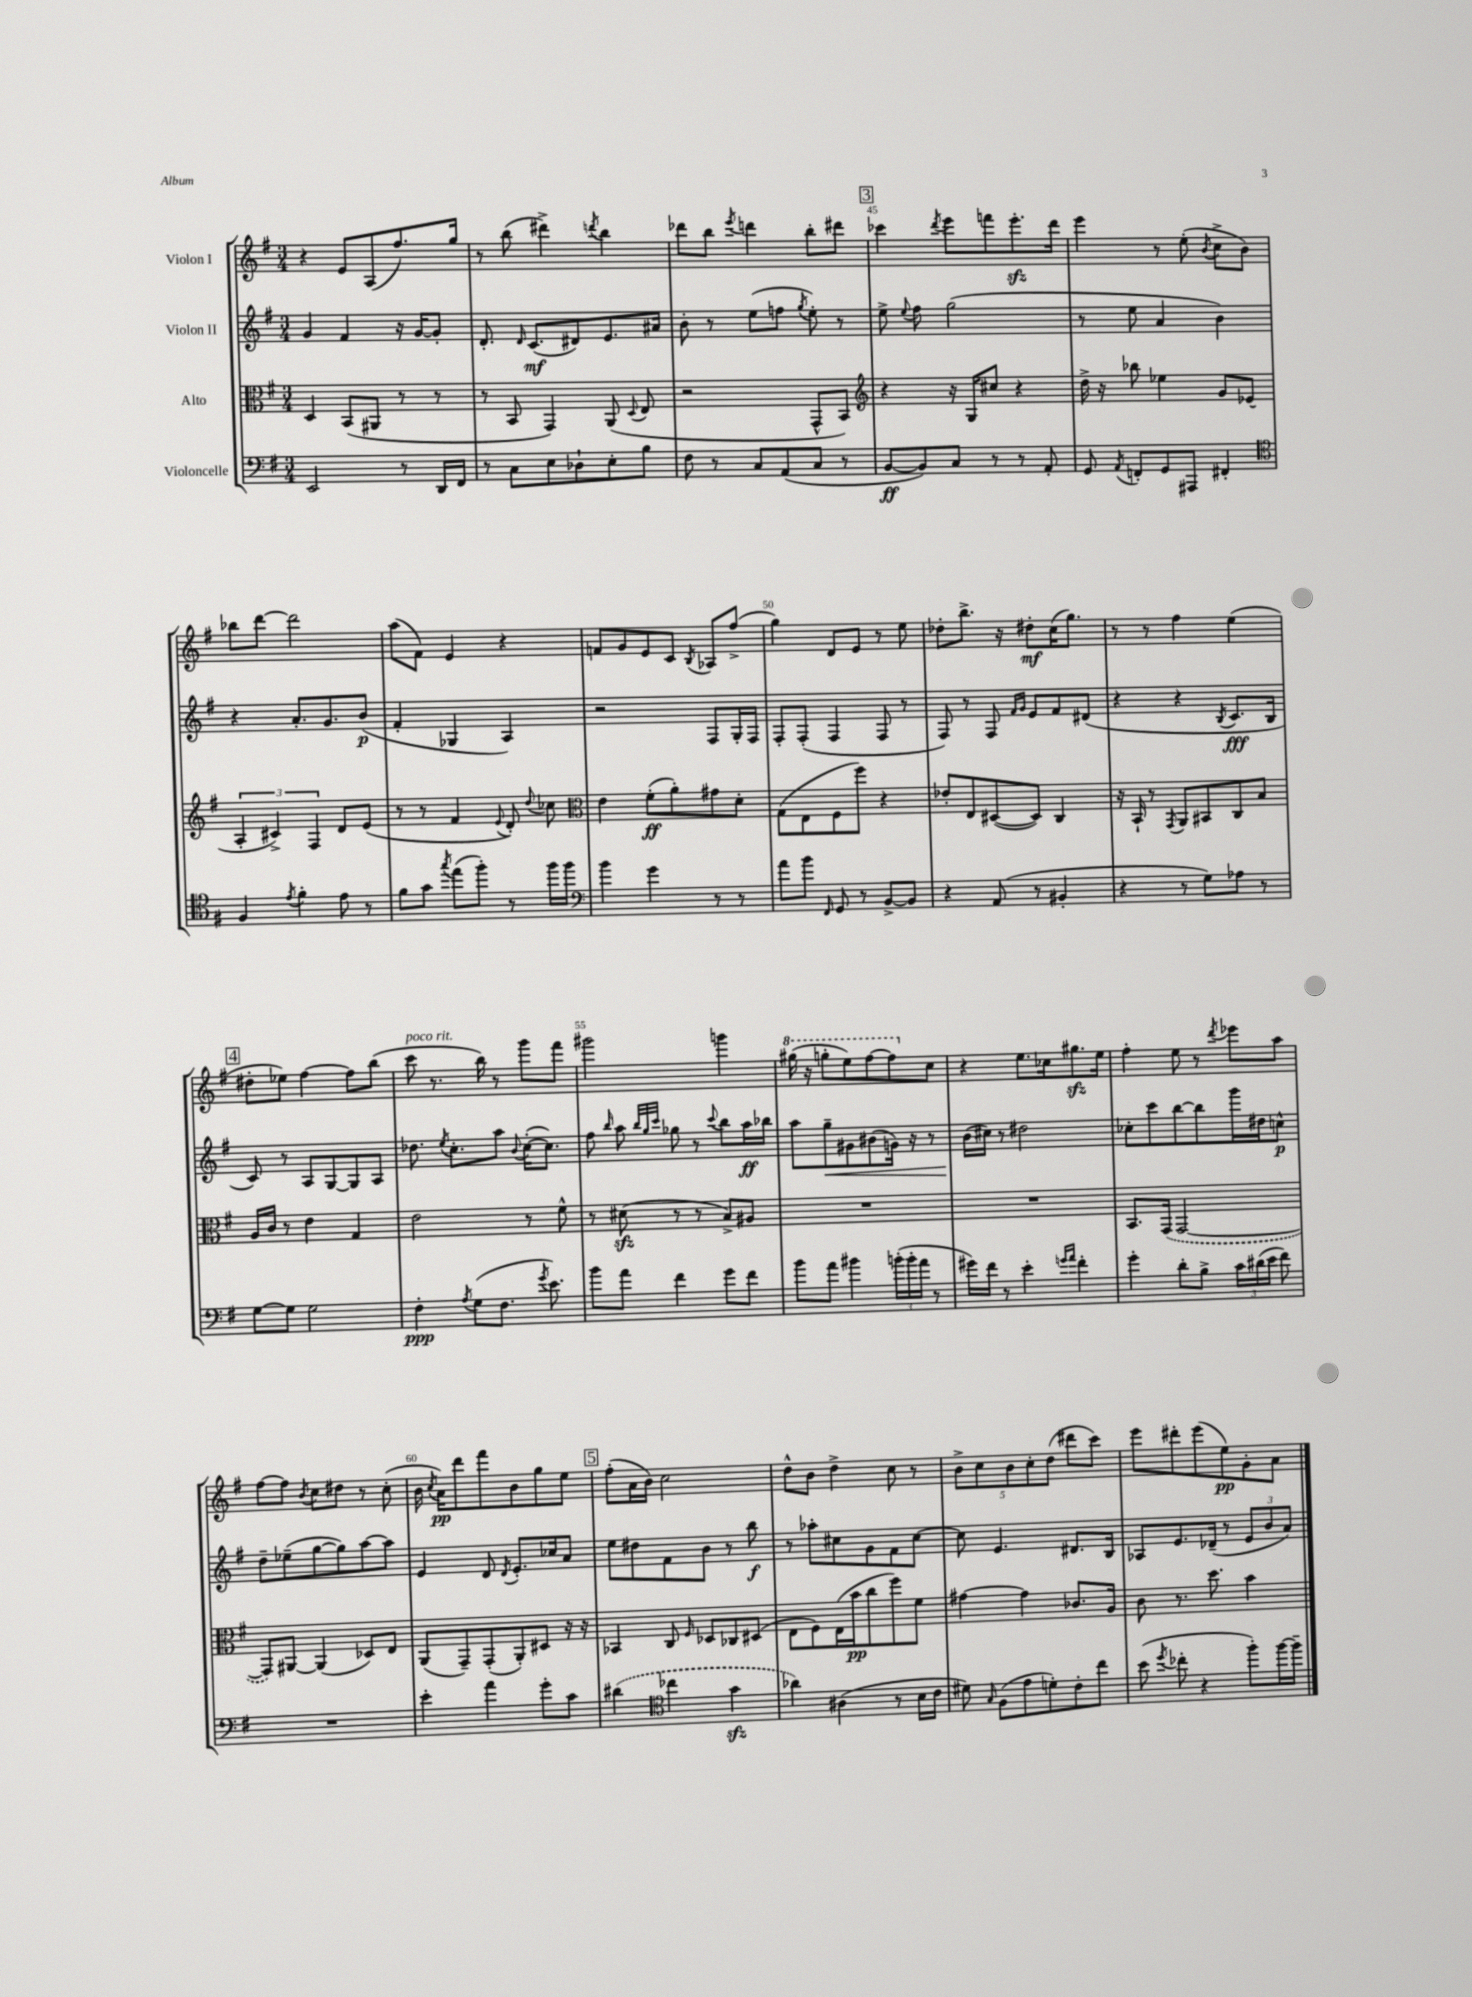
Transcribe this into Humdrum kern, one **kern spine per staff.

**kern	**dynam	**kern	**dynam	**kern	**dynam	**kern	**dynam
*part4	*part4	*part3	*part3	*part2	*part2	*part1	*part1
*staff4	*staff4	*staff3	*staff3	*staff2	*staff2	*staff1	*staff1
*I"Violoncelle	*	*I"Alto	*	*I"Violon II	*	*I"Violon I	*
*clefF4	*	*clefC3	*	*clefG2	*	*clefG2	*
*k[f#]	*	*k[f#]	*	*k[f#]	*	*k[f#]	*
*M3/4	*	*M3/4	*	*M3/4	*	*M3/4	*
=42	=42	=42	=42	=42	=42	=42	=42
2EE/	.	4D/	.	4g/	.	4r	.
.	.	(8BB/L	.	4f#/	.	8e/L	.
.	.	8AA#X/J	.	.	.	(8A/	.
8r	.	8r	.	16r	.	8.ff#/)	.
.	.	.	.	[16g/KL	.	.	.
16DD/LL	.	8r	.	8g'/J]	.	.	.
16FF#/JJ	.	.	.	.	.	16gg/Jk	.
=43	=43	=43	=43	=43	=43	=43	=43
8r	.	8r	.	8.d'/	.	8r	.
8C\L	.	8BB/	.	.	.	(8bb\	.
.	.	.	.	16qqd/	.	.	.
.	.	.	.	(8.c/L	mf	.	.
8E\	.	4GG/)	.	.	.	4ddd#X^\)	.
8D-X`\	.	.	.	8d#X/)	.	.	.
.	.	.	.	.	.	8qdddn/	.
8E'\	.	(8AA/	.	8.e/	.	4bb\	.
.	.	8qqD/	.	.	.	.	.
8B\J	.	8E/	.	.	.	.	.
.	.	.	.	16a#X/Jk	.	.	.
=44	=44	=44	=44	=44	=44	=44	=44
8F#\	.	2r	.	8b'\	.	8ddd-X\L	.
8r	.	.	.	8r	.	8bb\J	.
.	.	.	.	.	.	8qeee/	.
8C/L	.	.	.	(8ee\L	.	4dddn\	.
(8AA/	.	.	.	8ffn\J	.	.	.
.	.	.	.	8qgg/	.	.	.
8C/J	.	8GG^^/L	.	8ee'\)	.	8bb'\L	.
8r	.	8BB/J)	.	8r	.	8ddd#X\J	.
!!LO:REH:place=s1:t=3
=45	=45	=45	=45	=45	=45	=45	=45
*	*	*clefG2	*	*	*	*	*
[8BB/L	ff	4r	.	8ee^\	.	4ccc-X\	.
.	.	.	.	8qqee/	.	.	.
8BB/])	.	.	.	8ff#\	.	.	.
.	.	.	.	.	.	8qddd/	.
8C/J	.	16r	.	(2gg\	.	8eee\L	.
.	.	16G/KL	.	.	.	.	.
8r	.	8cc#X/J	.	.	.	8fffn\	.
8r	.	4r	.	.	.	8.eeezz'\	.
8AA'/	.	.	.	.	.	.	.
.	.	.	.	.	.	16ddd\Jk	.
=46	=46	=46	=46	=46	=46	=46	=46
8GG/	.	16dd^\	.	8r	.	4eee\	.
.	.	16r	.	.	.	.	.
8qAA/	.	.	.	.	.	.	.
8FFn'/L	.	8bb-X\	.	8ee\	.	.	.
8GG/	.	4ee-X\	.	4a/	.	8r	.
8AAA#X/J	.	.	.	.	.	(8ee'\	.
.	.	.	.	.	.	8qb/	.
4FF#X'/	.	8g/L	.	4b\)	.	8cc^\L	.
.	.	(8e-X/J	.	.	.	8b\J)	.
!!LO:LB:g=z
=47	=47	=47	=47	=47	=47	=47	=47
*clefC4	*	*	*	*	*	*	*
4F#/	.	6A'/	.	4r	.	8bb-X\L	.
.	.	.	.	.	.	[8ddd\J	.
.	.	6c#X^/)	.	.	.	.	.
8qe/	.	.	.	.	.	.	.
4f#'\	.	.	.	8.a'/L	.	2ddd\]	.
.	.	6F#/	.	.	.	.	.
.	.	.	.	8.g/	.	.	.
8e\	.	8d/L	.	.	.	.	.
8r	.	(8e/J	.	(8b/J	p	.	.
=48	=48	=48	=48	=48	=48	=48	=48
8f#\L	.	8r	.	4f#'/	.	(8aa\L	.
8g\J	.	8r	.	.	.	8f#\J)	.
8qgg/	.	.	.	.	.	.	.
(8ee\L	.	4f#/	.	4G-X/	.	4e/	.
8ff#'\J)	.	.	.	.	.	.	.
.	.	8qqe/	.	.	.	.	.
8r	.	8d'/)	.	4A/)	.	4r	.
.	.	8qqdd/	.	.	.	.	.
16ff#\LL	.	8cc-X\	.	.	.	.	.
16ff#\JJ	.	.	.	.	.	.	.
=49	=49	=49	=49	=49	=49	=49	=49
*clefF4	*	*clefC3	*	*	*	*	*
4b\	.	4e\	.	2r	.	8fn/L	.
.	.	.	.	.	.	8g/	.
4g\	.	(8f#'\L	ff	.	.	8e/	.
.	.	8a'\)	.	.	.	8c/J	.
.	.	.	.	.	.	8qB/	.
8r	.	8g#X\	.	8F#/L	.	8A-X/L	.
8r	.	8d'\J	.	16G'/L	.	(8ff#^/J	.
.	.	.	.	16F#/JJ	.	.	.
=50	=50	=50	=50	=50	=50	=50	=50
8a\L	.	(8G\L	.	8F#'/L	.	4gg\)	.
8b\J	.	8E\	.	(8F#'/J	.	.	.
16qqFF#/	.	.	.	.	.	.	.
8GG/	.	8F#\	.	4F#/	.	8d/L	.
8r	.	8ff#\J)	.	.	.	8e/J	.
[8BB^/L	.	4r	.	8F#/	.	8r	.
8BB/J]	.	.	.	8r	.	8ee\	.
=51	=51	=51	=51	=51	=51	=51	=51
4r	.	8e-X'/L	.	8F#/)	.	8dd-X'\L	.
.	.	8E/	.	8r	.	8.bb^\J	.
(8AA/	.	([8D#X/	.	8F#/	.	.	.
.	.	.	.	.	.	16r	.
.	.	.	.	16qqf#/LL	.	.	.
.	.	.	.	16qqg/JJ	.	.	.
8r	.	8D#/J])	.	8e/L	.	8dd#X'\L	mf
4BB#X'/	.	4C/	.	8f#/	.	(16cc\K	.
.	.	.	.	.	.	8.gg\J)	.
.	.	.	.	(8d#X/J	.	.	.
=52	=52	=52	=52	=52	=52	=52	=52
4r	.	16r	.	4r	.	8r	.
.	.	16BB`/	.	.	.	.	.
.	.	8r	.	.	.	8r	.
.	.	8qGG/	.	.	.	.	.
8r	.	8AA/L	.	4r	.	4ff#\	.
8G\L)	.	8BB#X/	.	.	.	.	.
.	.	.	.	8qB/	.	.	.
8A-X\J	.	8C/	.	8.c/L	fff	(4ee\	.
8r	.	8B/J	.	.	.	.	.
.	.	.	.	16B/Jk	.	.	.
!!LO:LB:g=z
!!LO:REH:place=s1:t=4
=53	=53	=53	=53	=53	=53	=53	=53
[8G\L	.	16A/LL	.	8c/)	.	8dd#X'\L	.
.	.	16c/JJ	.	.	.	.	.
8G\J]	.	8r	.	8r	.	8ee-X\J)	.
2G\	.	4e\	.	8A/L	.	[4ff#\	.
.	.	.	.	[8G/	.	.	.
.	.	4G/	.	8G/]	.	8ff#\L]	.
.	.	.	.	8A/J	.	(8bb\J	.
=54	=54	=54	=54	=54	=54	=54	=54
!	!	!	!	!	!	!LO:TX:a:i:t=poco rit.	!
4F#'\	ppp	2e\	.	8.dd-X\	.	8ccc\	.
.	.	.	.	.	.	8.r	.
.	.	.	.	8qee/	.	.	.
.	.	.	.	8.cc'\L	.	.	.
8qA/	.	.	.	.	.	.	.
(8G\L	.	.	.	.	.	.	.
.	.	.	.	.	.	16bb\)	.
8.F#\J	.	.	.	8aa\J	.	8r	.
.	.	.	.	8qqb/	.	.	.
.	.	8r	.	([16cc'\KL	.	8ggg\L	.
8qg/	.	.	.	.	.	.	.
8.e\)	.	.	.	8.cc\J])	.	.	.
.	.	8f#^^\	.	.	.	8fff#\J	.
=55	=55	=55	=55	=55	=55	=55	=55
8b\L	.	8r	.	8ff#\	.	2ggg#X\	.
.	.	.	.	16qqbb/	.	.	.
8a\J	.	(8d#Xzz\	.	8aa\	.	.	.
.	.	.	.	32qqbb/LLL	.	.	.
.	.	.	.	32qqgg/	.	.	.
.	.	.	.	32qqccc/JJJ	.	.	.
4f#\	.	8r	.	8gg-X\	.	.	.
.	.	8r	.	8r	.	.	.
.	.	.	.	8qqccc/	.	.	.
8g\L	.	8B^/L)	.	8bb\L	.	4gggn\	.
8f#\J	.	8A#X/J	.	16aa\L	ff	.	.
.	.	.	.	16bb-X\JJ	.	.	.
=56	=56	=56	=56	=56	=56	=56	=56
*	*	*	*	*	*	*8va	*
8b\L	.	2.r	.	8aa\L	.	(16ggg#X\	.
.	.	.	.	.	.	16r	.
!	!	!	!	!	!LO:HP:b	!	!
8a\J	.	.	.	8gg~\	<	8gggn'\L	.
4b#X\	.	.	.	8g#X\	.	8eee\)	.
.	.	.	.	(8b#X\	.	[8fff#\	.
(24bn'\LL	.	.	.	16gn\Jk)	.	8fff#\]	.
24b'\	.	.	.	.	.	.	.
.	.	.	.	16r	.	.	.
24a\JJ	.	.	.	.	.	.	.
*	*	*	*	*	*	*X8va	*
8r	.	.	.	8r	.	8cc\J	.
=57	=57	=57	=57	=57	=57	=57	=57
16g#X\LL)	.	2.r	.	(16b\LL	.	4r	.
16f#\JJ	.	.	.	16cc#X\JJ)	[	.	.
8r	.	.	.	8r	.	.	.
4e'\	.	.	.	2dd#X\	.	8.ee\L	.
.	.	.	.	.	.	16cc-X\k	.
16qqgn/LL	.	.	.	.	.	.	.
16qqa/JJ	.	.	.	.	.	.	.
4f#'\	.	.	.	.	.	8.gg#Xzz\	.
.	.	.	.	.	.	16ee\Jk	.
=58	=58	=58	=58	=58	=58	=58	=58
4g'\	.	8.BB/L	.	8cc-X'\L	.	4ff#'\	.
.	.	.	.	8ccc\	.	.	.
.	.	(16GG/Jk	.	.	.	.	.
8d'\L	.	[2GG/	.	[8bb\	.	8ee\	.
8B^\J	.	.	.	8bb\]	.	8r	.
.	.	.	.	.	.	8qddd/	.
24c\LL	.	.	.	16ggg\L	.	8eee-X\L	.
(24d#X\	.	.	.	.	.	.	.
.	.	.	.	16dd#X\J	.	.	.
24e\JJ	.	.	.	.	.	.	.
8f#\)	.	.	.	8ccn^^\J	p	8aa\J	.
!!LO:LB:g=z
=59	=59	=59	=59	=59	=59	=59	=59
2.r	.	8GG/L])	.	8dd~\L	.	[8ff#\L	.
.	.	[8AA#X/J	.	(8ee-X~\	.	8ff#\J]	.
.	.	.	.	.	.	8qb/	.
.	.	(4AA#/]	.	[8gg\	.	8cc\L	.
.	.	.	.	8gg\])	.	8dd#X\J	.
.	.	8D-X/L)	.	[8aa\	.	8r	.
.	.	8E/J	.	8aa\J]	.	(8cc'\	.
=60	=60	=60	=60	=60	=60	=60	=60
4e'\	.	(8AA/L	.	4e/	.	16b\	.
.	.	.	.	.	.	8qcc/	.
.	.	.	.	.	.	16a\KL)	pp
.	.	8GG~/)	.	.	.	8ddd\	.
4a\	.	(8GG'/	.	8d/	.	8fff#\	.
.	.	.	.	8qd/	.	.	.
.	.	8AA'/)	.	8.e'/L	.	8b\	.
8g'\L	.	8D#X/J	.	.	.	8gg\	.
.	.	.	.	16cc-X/k	.	.	.
8c\J	.	16r	.	8a/J	.	8ee\J	.
.	.	16r	.	.	.	.	.
!!LO:REH:place=s1:t=5
=61	=61	=61	=61	=61	=61	=61	=61
(4d#X\	.	4BB-X/	.	8ee\L	.	(8ff#'\L	.
.	.	.	.	8dd#X\	.	16a\L	.
.	.	.	.	.	.	16b\JJ)	.
*clefC4	*	*	*	*	*	*	*
4cc-X\	.	8C/	.	8f#\	.	2cc\	.
.	.	16qqF#/	.	.	.	.	.
.	.	8D-X/L	.	8b\J	.	.	.
4gzz\	.	8C-X/	.	8r	.	.	.
.	.	(8D#X/J	.	8bb\	f	.	.
=62	=62	=62	=62	=62	=62	=62	=62
4a-X\)	.	8E\L	.	8r	.	8dd^^\L	.
.	.	8F#\)	.	8aa-X'\L	.	8b\J	.
(4A#X\	.	(16E\L	.	8cc#X\	.	4dd^\	.
.	.	16b\J	pp	.	.	.	.
.	.	8cc\	.	8g\	.	.	.
8r	.	8ff#\)	.	8f#\	.	8cc\	.
16B\LL	.	8f#\J	.	[8cc#\J	.	8r	.
16c\JJ	.	.	.	.	.	.	.
=63	=63	=63	=63	=63	=63	=63	=63
8d#X\)	.	[4g#X\	.	8cc#\]	.	10b^\L	.
.	.	.	.	.	.	10cc\	.
16qqG/	.	.	.	.	.	.	.
(8F#\L	.	.	.	4.e/	.	.	.
.	.	.	.	.	.	10b\	.
8e\	.	4g#\]	.	.	.	.	.
.	.	.	.	.	.	10cc'\	.
8dn'\)	.	.	.	.	.	.	.
.	.	.	.	.	.	(10dd\J	.
8c'\	.	8.c-X/L	.	8.d#X/L	.	8ddd#X\L	.
8cc\J	.	.	.	.	.	8ccc\J)	.
.	.	16A/Jk	.	16B/Jk	.	.	.
=64	=64	=64	=64	=64	=64	=64	=64
(8b\	.	8c\	.	8A-X/L	.	8eee\L	.
8qdd/	.	.	.	.	.	.	.
8cc-X'\	.	8.r	.	8.e/	.	8ddd#X'\	.
4r	.	.	.	.	.	(8eee\	.
.	.	8.dd\	.	(16d-X~/Jk	.	.	.
.	.	.	.	8r	.	8ee\)	pp
8ff#'\L)	.	4b\	.	12e/L	.	8g'\	.
.	.	.	.	12b/	.	.	.
[16ff#\L	.	.	.	.	.	8a\J	.
.	.	.	.	12a/J)	.	.	.
16ff#~\JJ]	.	.	.	.	.	.	.
==	==	==	==	==	==	==	==
*-	*-	*-	*-	*-	*-	*-	*-
